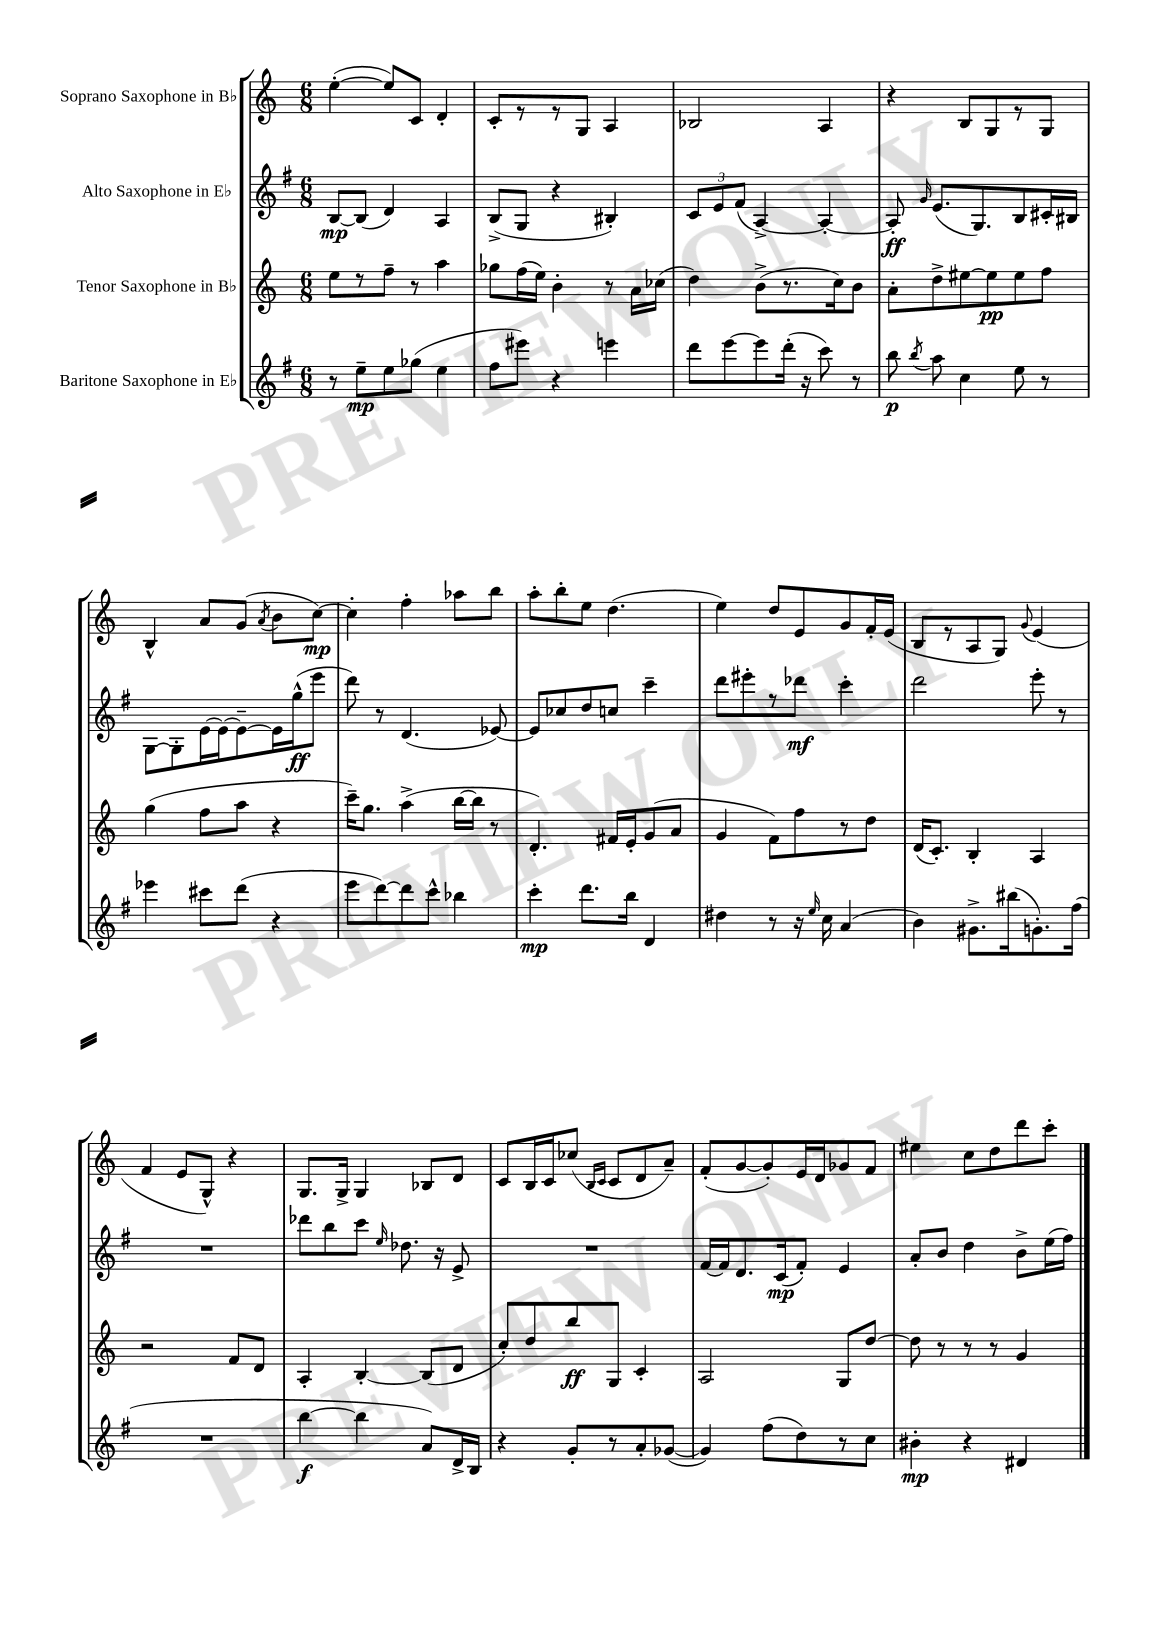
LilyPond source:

<<
\new StaffGroup <<
\new Staff = "s0" \with { instrumentName = "Soprano Saxophone in Bb" } {
    \clef treble \key c \major \numericTimeSignature \time 6/8
    \autoBeamOff e''4~-.( e''8[) c'8] d'4-. |
    c'8[-. r8 r8 g8] a4 |
    bes2 a4 |
    r4 b8[ g8 r8 g8] |
    b4-^ a'8[ g'8]( \acciaccatura { a'8 } b'8[ c''8]~\mp) |
    c''4-. f''4-. aes''8[ b''8] |
    a''8[-. b''8-. e''8] d''4.( |
    e''4) d''8[ e'8 g'8 f'16-. e'16]( |
    b8[ r8 a8 g8]) \appoggiatura { g'8 } e'4( |
    f'4 e'8[ g8]-^) r4 |
    g8.[ g16]-> g4 bes8[ d'8] |
    c'8[ b16 c'16 ces''8]( \grace { b16[ c'16] } c'8[ d'8 a'8]--) |
    f'8[-.( g'8~ g'8-.) e'16 d'16 ges'8 f'8] |
    eis''4 c''8[ d''8 d'''8 c'''8]-. \bar "|." |
}
\new Staff = "s1" \with { instrumentName = "Alto Saxophone in Eb" } {
    \clef treble \key g \major \numericTimeSignature \time 6/8
    \autoBeamOff b8[~\mp b8]( d'4) a4 |
    b8[->( g8] r4 bis4-.) |
    \tuplet 3/2 { c'8[ e'8 fis'8]( } a4~->) a4~-. |
    a8-.\ff \grace { g'16 } e'8.[( g8.) b8 cis'16-. bis16] |
    g8[~ g8-. e'16~ e'16~ e'8~-- e'16 g''16-^\ff( e'''8] |
    d'''8) r8 d'4.( ees'8~) |
    ees'8[ ces''8 d''8 c''8] c'''4-- |
    d'''8[ eis'''8-. r8 des'''8]\mf c'''4-. |
    d'''2 e'''8-. r8 |
    R2. |
    des'''8[ b''8 c'''8] \grace { e''16 } des''8. r16 e'8-> |
    R2. |
    fis'16[~ fis'16 d'8. c'16\mp( fis'8]-.) e'4 |
    a'8[-. b'8] d''4 b'8[-> e''16( fis''16]) \bar "|." |
}
\new Staff = "s2" \with { instrumentName = "Tenor Saxophone in Bb" } {
    \clef treble \key c \major \numericTimeSignature \time 6/8
    \autoBeamOff e''8[ r8 f''8]-- r8 a''4 |
    ges''8[ f''16( e''16]) b'4-. r8 a'16[ ces''16]( |
    d''4) b'8[->( r8. c''16) b'8] |
    a'8[-. d''8-> eis''8~ eis''8\pp eis''8 f''8] |
    g''4( f''8[ a''8] r4 |
    c'''16[--) g''8.] a''4->( b''16[~ b''16] r8 |
    d'4.-.) fis'16[ e'16-. g'8( a'8] |
    g'4 f'8[) f''8 r8 d''8] |
    d'16[( c'8.]-.) b4-. a4 |
    r2 f'8[ d'8] |
    a4-. b4~-. b8[( d'8] |
    c''8[-.) d''8 b''8\ff g8] c'4-. |
    a2 g8[ d''8]~ |
    d''8 r8 r8 r8 g'4 \bar "|." |
}
\new Staff = "s3" \with { instrumentName = "Baritone Saxophone in Eb" } {
    \clef treble \key g \major \numericTimeSignature \time 6/8
    \autoBeamOff r8 e''8[--\mp e''8 ges''8]( e''4 |
    fis''8[ eis'''8]) r4 e'''4 |
    d'''8[ e'''8~ e'''8 d'''16]-.( r16 c'''8) r8 |
    b''8\p \acciaccatura { b''8 } a''8 c''4 e''8 r8 |
    ees'''4 cis'''8[ d'''8]( r4 |
    e'''8[ d'''8~) d'''8 c'''8]-^ bes''4 |
    c'''4-.\mp d'''8.[ b''16] d'4 |
    dis''4 r8 r16 \grace { e''16 } c''16 a'4( |
    b'4) gis'8.[-> bis''16( g'8.-.) fis''16]( |
    R2. |
    b''4~\f b''4 a'8[) d'16-> b16] |
    r4 g'8[-. r8 a'8-. ges'8]~( |
    ges'4) fis''8[( d''8) r8 c''8] |
    bis'4-.\mp r4 dis'4 \bar "|." |
}
>>
>>
\layout { \context { \Score \remove "Bar_number_engraver" } }
